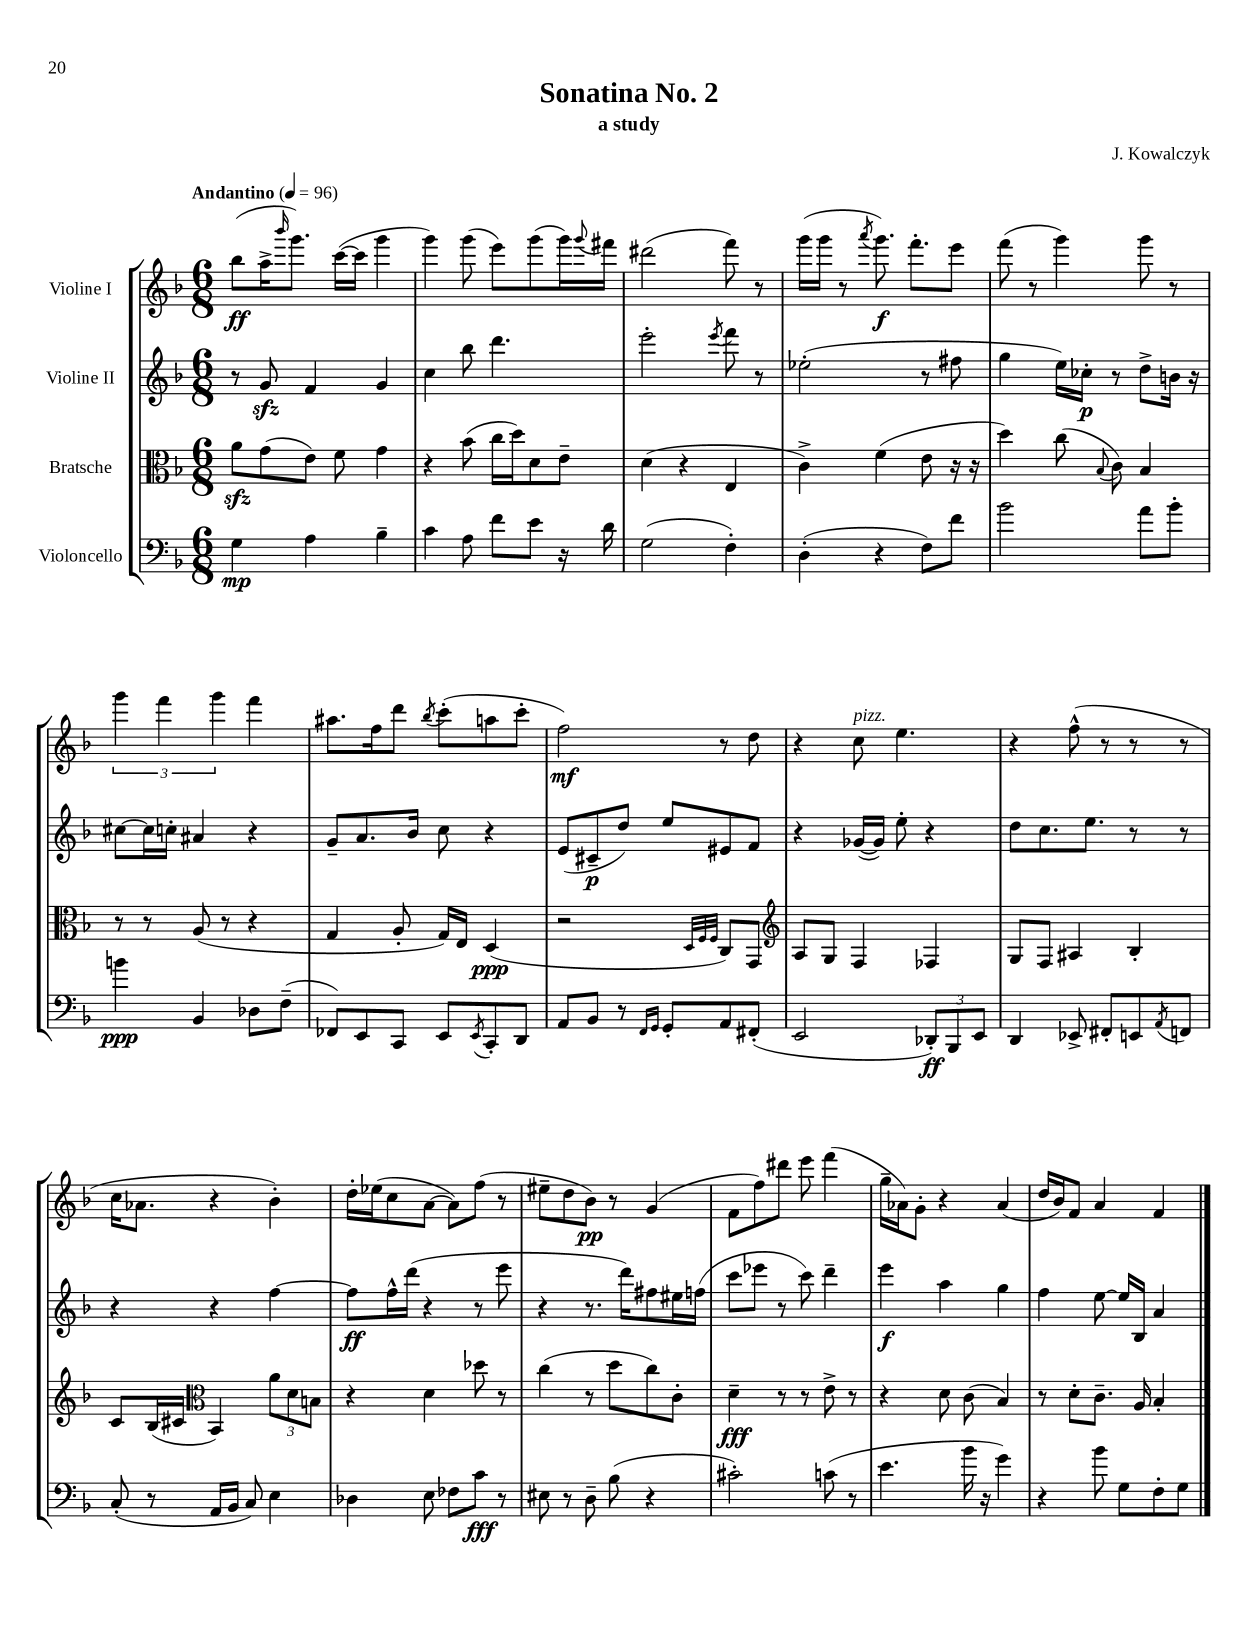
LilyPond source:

\header { title = "Sonatina No. 2" composer = "J. Kowalczyk" subtitle = "a study" }
<<
\new StaffGroup <<
\new Staff = "s0" \with { instrumentName = "Violine I" } {
    \clef treble \key f \major \numericTimeSignature \time 6/8 \tempo "Andantino" 4 = 96
    bes''8\ff( a''16-> \grace { bes'''16 } g'''8.) c'''16~( c'''16 g'''4 |
    g'''4) g'''8( e'''8) g'''8( g'''16) \appoggiatura { g'''8 } fis'''16 |
    dis'''2( f'''8) r8 |
    g'''16( g'''16 r8 \acciaccatura { a'''8 } g'''8.\f) f'''8.-. e'''8 |
    f'''8( r8 g'''4) g'''8 r8 |
    \tuplet 3/2 { g'''4 f'''4 g'''4 } f'''4 |
    ais''8. f''16 d'''8 \acciaccatura { bes''8 } c'''8-.( a''8 c'''8-. |
    f''2\mf) r8 d''8 |
    r4 c''8^\markup { \italic "pizz." } e''4. |
    r4 f''8-^( r8 r8 r8 |
    c''16 aes'8. r4 bes'4-.) |
    d''16-. ees''16( c''8 a'8~ a'8) f''8( r8 |
    eis''8-- d''8 bes'8\pp) r8 g'4( |
    f'8 f''8) dis'''8 e'''8 f'''4( |
    g''16-- aes'16) g'8-. r4 aes'4( |
    d''16 bes'16) f'8 a'4 f'4 \bar "|." |
}
\new Staff = "s1" \with { instrumentName = "Violine II" } {
    \clef treble \key f \major \numericTimeSignature \time 6/8
    r8 g'8\sfz f'4 g'4 |
    c''4 bes''8 d'''4. |
    e'''2-. \acciaccatura { e'''8 } f'''8 r8 |
    ees''2-.( r8 fis''8 |
    g''4 e''16) ces''16-.\p r8 d''8-> b'16 r16 |
    cis''8~ cis''16 c''16-. ais'4 r4 |
    g'8-- a'8. bes'16 c''8 r4 |
    e'8( cis'8--\p d''8) e''8 eis'8 f'8 |
    r4 ges'16~( ges'16) e''8-. r4 |
    d''8 c''8. e''8. r8 r8 |
    r4 r4 f''4~ |
    f''8\ff f''16-^ d'''16( r4 r8 e'''8 |
    r4 r8. d'''16) fis''8 eis''16 f''16( |
    c'''8 ees'''8 r8 c'''8) d'''4-- |
    e'''4\f a''4 g''4 |
    f''4 e''8~ e''16 bes16 a'4 \bar "|." |
}
\new Staff = "s2" \with { instrumentName = "Bratsche" } {
    \clef alto \key f \major \numericTimeSignature \time 6/8
    a'8\sfz g'8( e'8) f'8 g'4 |
    r4 bes'8( c''16 d''16) d'8 e'8-- |
    d'4( r4 e4 |
    c'4->) f'4( e'8 r16 r16 |
    d''4) c''8( \appoggiatura { bes8 } c'8) bes4 |
    r8 r8 a8( r8 r4 |
    g4 a8-. g16) e16 d4\ppp( |
    r2 \grace { d32 f32 f32 } c8) g,8 |
    \clef treble a8 g8 f4 fes4 |
    g8 f8 ais4 bes4-. |
    c'8 bes16( cis'16 \clef alto bes,4) \tuplet 3/2 { a'8 d'8 b8 } |
    r4 d'4 des''8 r8 |
    c''4( r8 d''8 c''8) c'8-. |
    d'4--\fff r8 r8 e'8-> r8 |
    r4 d'8 c'8( bes4) |
    r8 d'8-. c'8.-- a16 bes4-. \bar "|." |
}
\new Staff = "s3" \with { instrumentName = "Violoncello" } {
    \clef bass \key f \major \numericTimeSignature \time 6/8
    g4\mp a4 bes4-- |
    c'4 a8 f'8 e'8 r16 d'16 |
    g2( f4-.) |
    d4-.( r4 f8) f'8 |
    bes'2 a'8 bes'8-. |
    b'4\ppp bes,4 des8 f8--( |
    fes,8) e,8 c,8 e,8 \acciaccatura { e,8 } c,8-. d,8 |
    a,8 bes,8 r8 \grace { f,16 g,16 } g,8-. a,8 fis,8-.( |
    e,2 \tuplet 3/2 { des,8-.\ff) bes,,8 e,8 } |
    d,4 ees,8-> fis,8-. e,8 \acciaccatura { a,8 } f,8 |
    c8-.( r8 a,16 bes,16 c8) e4 |
    des4 e8 fes8 c'8\fff r8 |
    eis8 r8 d8-- bes8( r4 |
    cis'2-.) c'8( r8 |
    e'4. bes'16 r16 g'4) |
    r4 bes'8 g8 f8-. g8 \bar "|." |
}
>>
>>
\layout { \context { \Score \remove "Bar_number_engraver" } }
